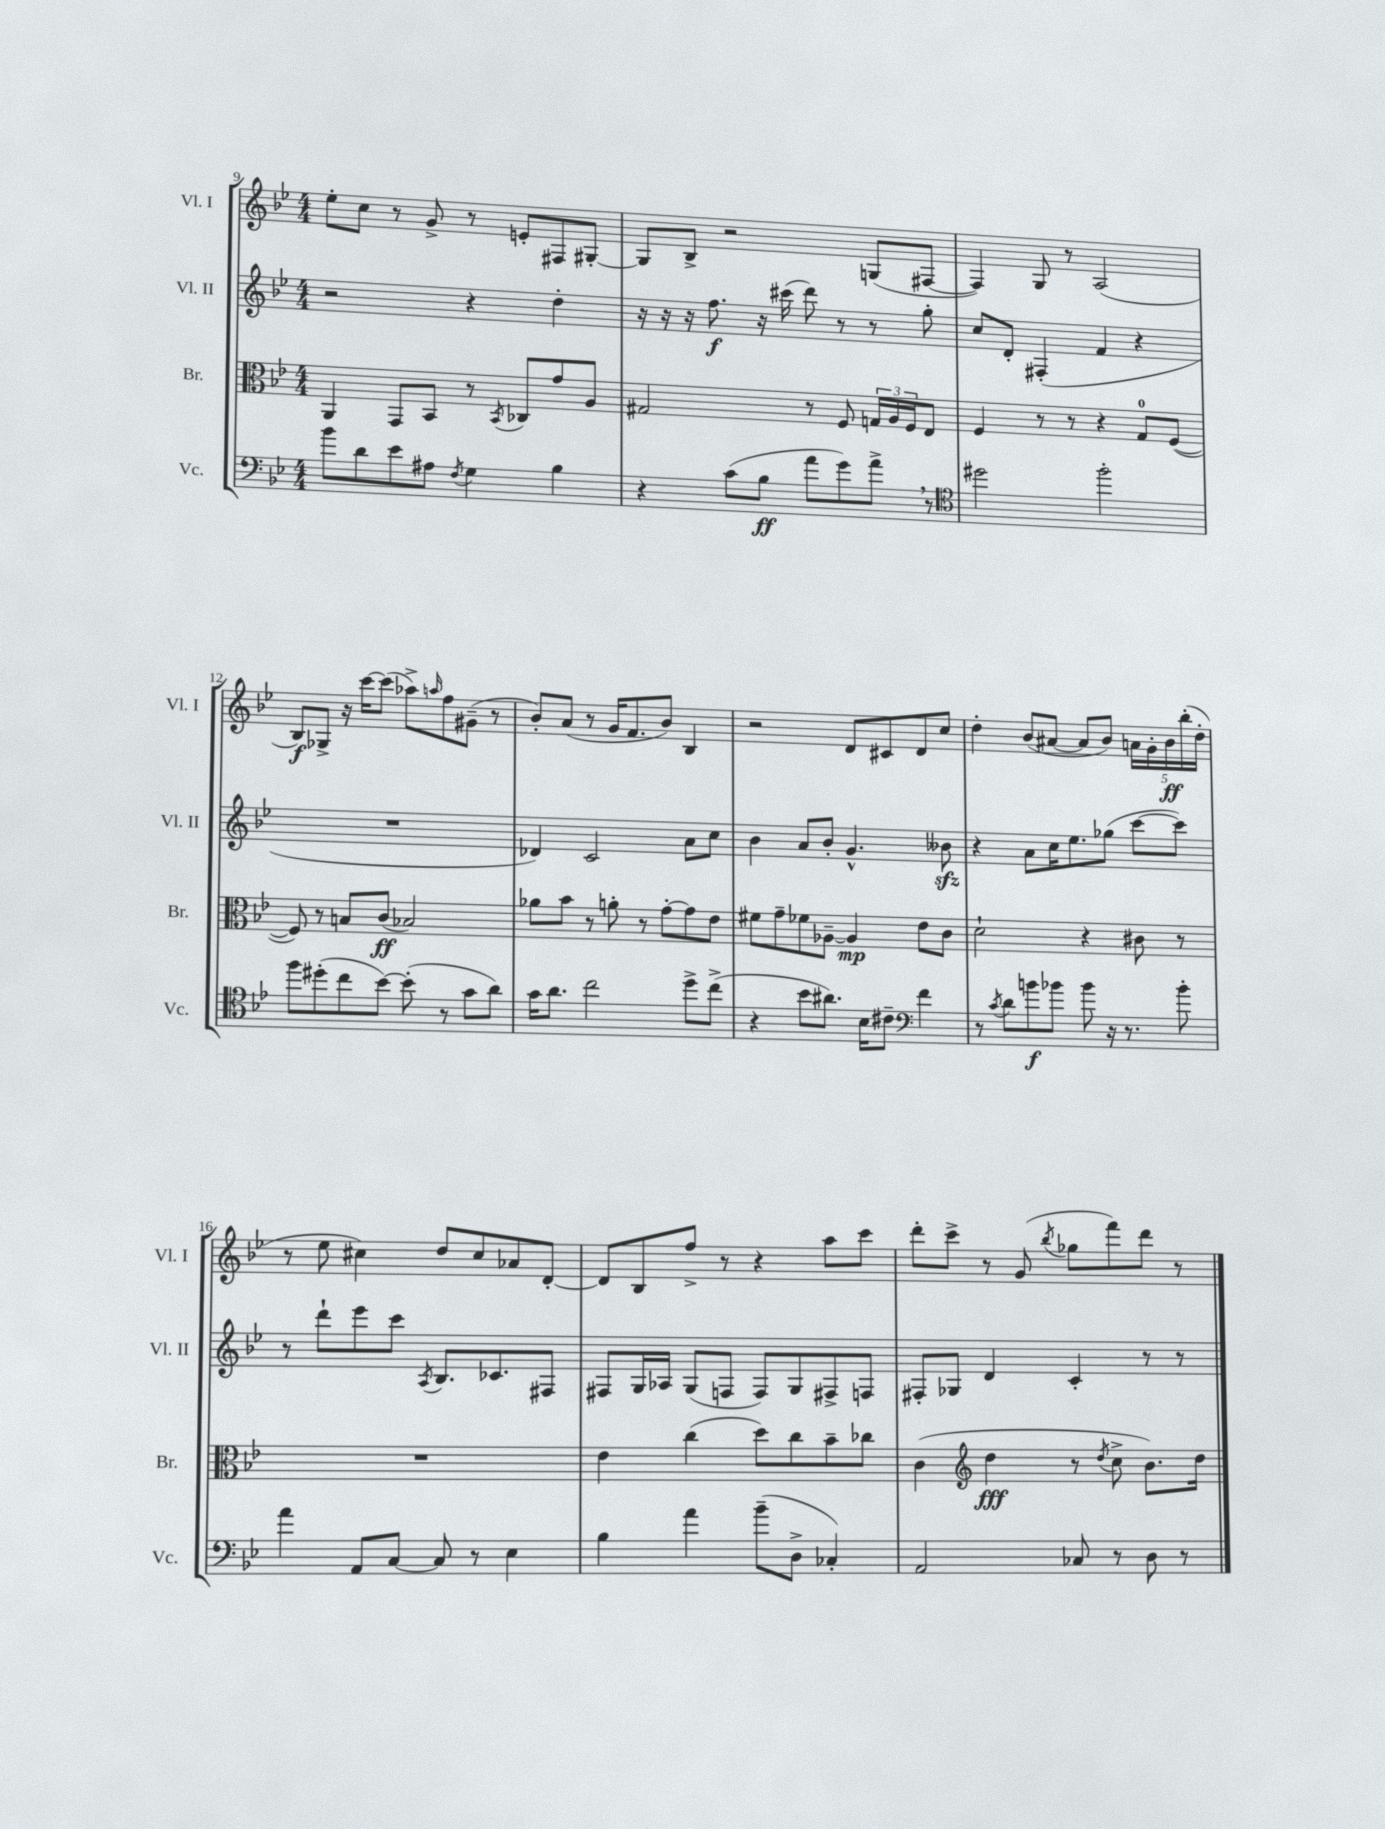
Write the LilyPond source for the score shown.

<<
\new StaffGroup <<
\new Staff = "s0" \with { instrumentName = "Vl. I" shortInstrumentName = "Vl. I" } {
    \clef treble \key bes \major \numericTimeSignature \time 4/4
    ees''8-. c''8 r8 g'8-> r8 e'8-. fis8 gis8~-. |
    gis8 bes8-> r2 g8( fis8~ |
    fis4) g8 r8 a2( |
    bes8\f) ges8-> r16 c'''16~ c'''8( aes''8->) \grace { a''16 } f''8 gis'8--( r8 |
    bes'8-.) a'8( r8 g'16 f'8. bes'8) bes4 |
    r2 d'8 cis'8 d'8 c''8 |
    d''4-. bes'8( ais'8~ ais'8 bes'8) \tuplet 5/4 { a'16 g'16-. bes'16\ff bes''16-.( d''16-. } |
    r8 ees''8 cis''4) d''8 cis''8 aes'8 d'8~-. |
    d'8 bes8 f''8-> r8 r4 a''8 c'''8 |
    d'''8-. c'''8-> r8 g'8( \acciaccatura { bes''8 } ges''8 f'''8) d'''8 r8 \bar "|." |
}
\new Staff = "s1" \with { instrumentName = "Vl. II" shortInstrumentName = "Vl. II" } {
    \clef treble \key bes \major \numericTimeSignature \time 4/4
    r2 r4 d''4-. |
    r16 r16 r16 f''8.\f r16 cis'''16( d'''8) r8 r8 g''8-. |
    c''8 d'8-. fis4-.( f'4 r4 |
    R1 |
    des'4) c'2 a'8 c''8 |
    bes'4 a'8 bes'8-. g'4.-^ beses'8\sfz |
    r4 a'8 c''16 ees''8. ges''8( c'''8~ c'''8) |
    r8 d'''8-! ees'''8 c'''8 \acciaccatura { a8 } bes8. ces'8. fis8 |
    fis8 g16 aes16 g8( f8 f8) g8 fis8-> f8 |
    fis8-. ges8 d'4 c'4-. r8 r8 \bar "|." |
}
\new Staff = "s2" \with { instrumentName = "Br." shortInstrumentName = "Br." } {
    \clef alto \key bes \major \numericTimeSignature \time 4/4
    a,4 g,8 bes,8 r8 \acciaccatura { bes,8 } ces8 g'8 a8 |
    gis2 r8 f8 \tuplet 3/2 { g16 a16 f16 } ees8 |
    f4 r8 r8 r4 g8-0 f8~( |
    f8) r8 b8 c'8\ff( bes2) |
    aes'8 bes'8 r8 a'8-. r8 g'8~-. g'8 ees'8 |
    fis'8 g'8-- fes'8 aes8~-- aes4\mp ees'8 c'8 |
    d'2-! r4 cis'8 r8 |
    R1 |
    ees'4 c''4( d''8) c''8 bes'8-- ces''8 |
    c'4( \clef treble d''4\fff r8 \acciaccatura { d''8 } c''8-> bes'8.) d''16 \bar "|." |
}
\new Staff = "s3" \with { instrumentName = "Vc." shortInstrumentName = "Vc." } {
    \clef bass \key bes \major \numericTimeSignature \time 4/4
    bes'8 d'8 ees'8 ais8 \acciaccatura { f8 } g4 bes4 |
    r4 c'8( bes8\ff a'8 g'8) a'8-> \breathe r8 |
    \clef tenor dis''2 f''2-. |
    f''8 dis''8-.( c''8 bes'8~) bes'8-.( r8 g'8 a'8) |
    g'16 a'8. c''2 d''8-> c''8->( |
    r4 bes'8 ais'8.) bes16 cis'8-- \clef bass f'4 |
    r8 \acciaccatura { c'8 } d'8 b'8\f bes'8 bes'8 r16 r8. bes'8-. |
    a'4 a,8 c8~ c8 r8 ees4 |
    bes4 a'4 bes'8--( d8-> ces4-.) |
    a,2 ces8 r8 d8 r8 \bar "|." |
}
>>
>>
\layout { \context { \Score currentBarNumber = #9 } }
